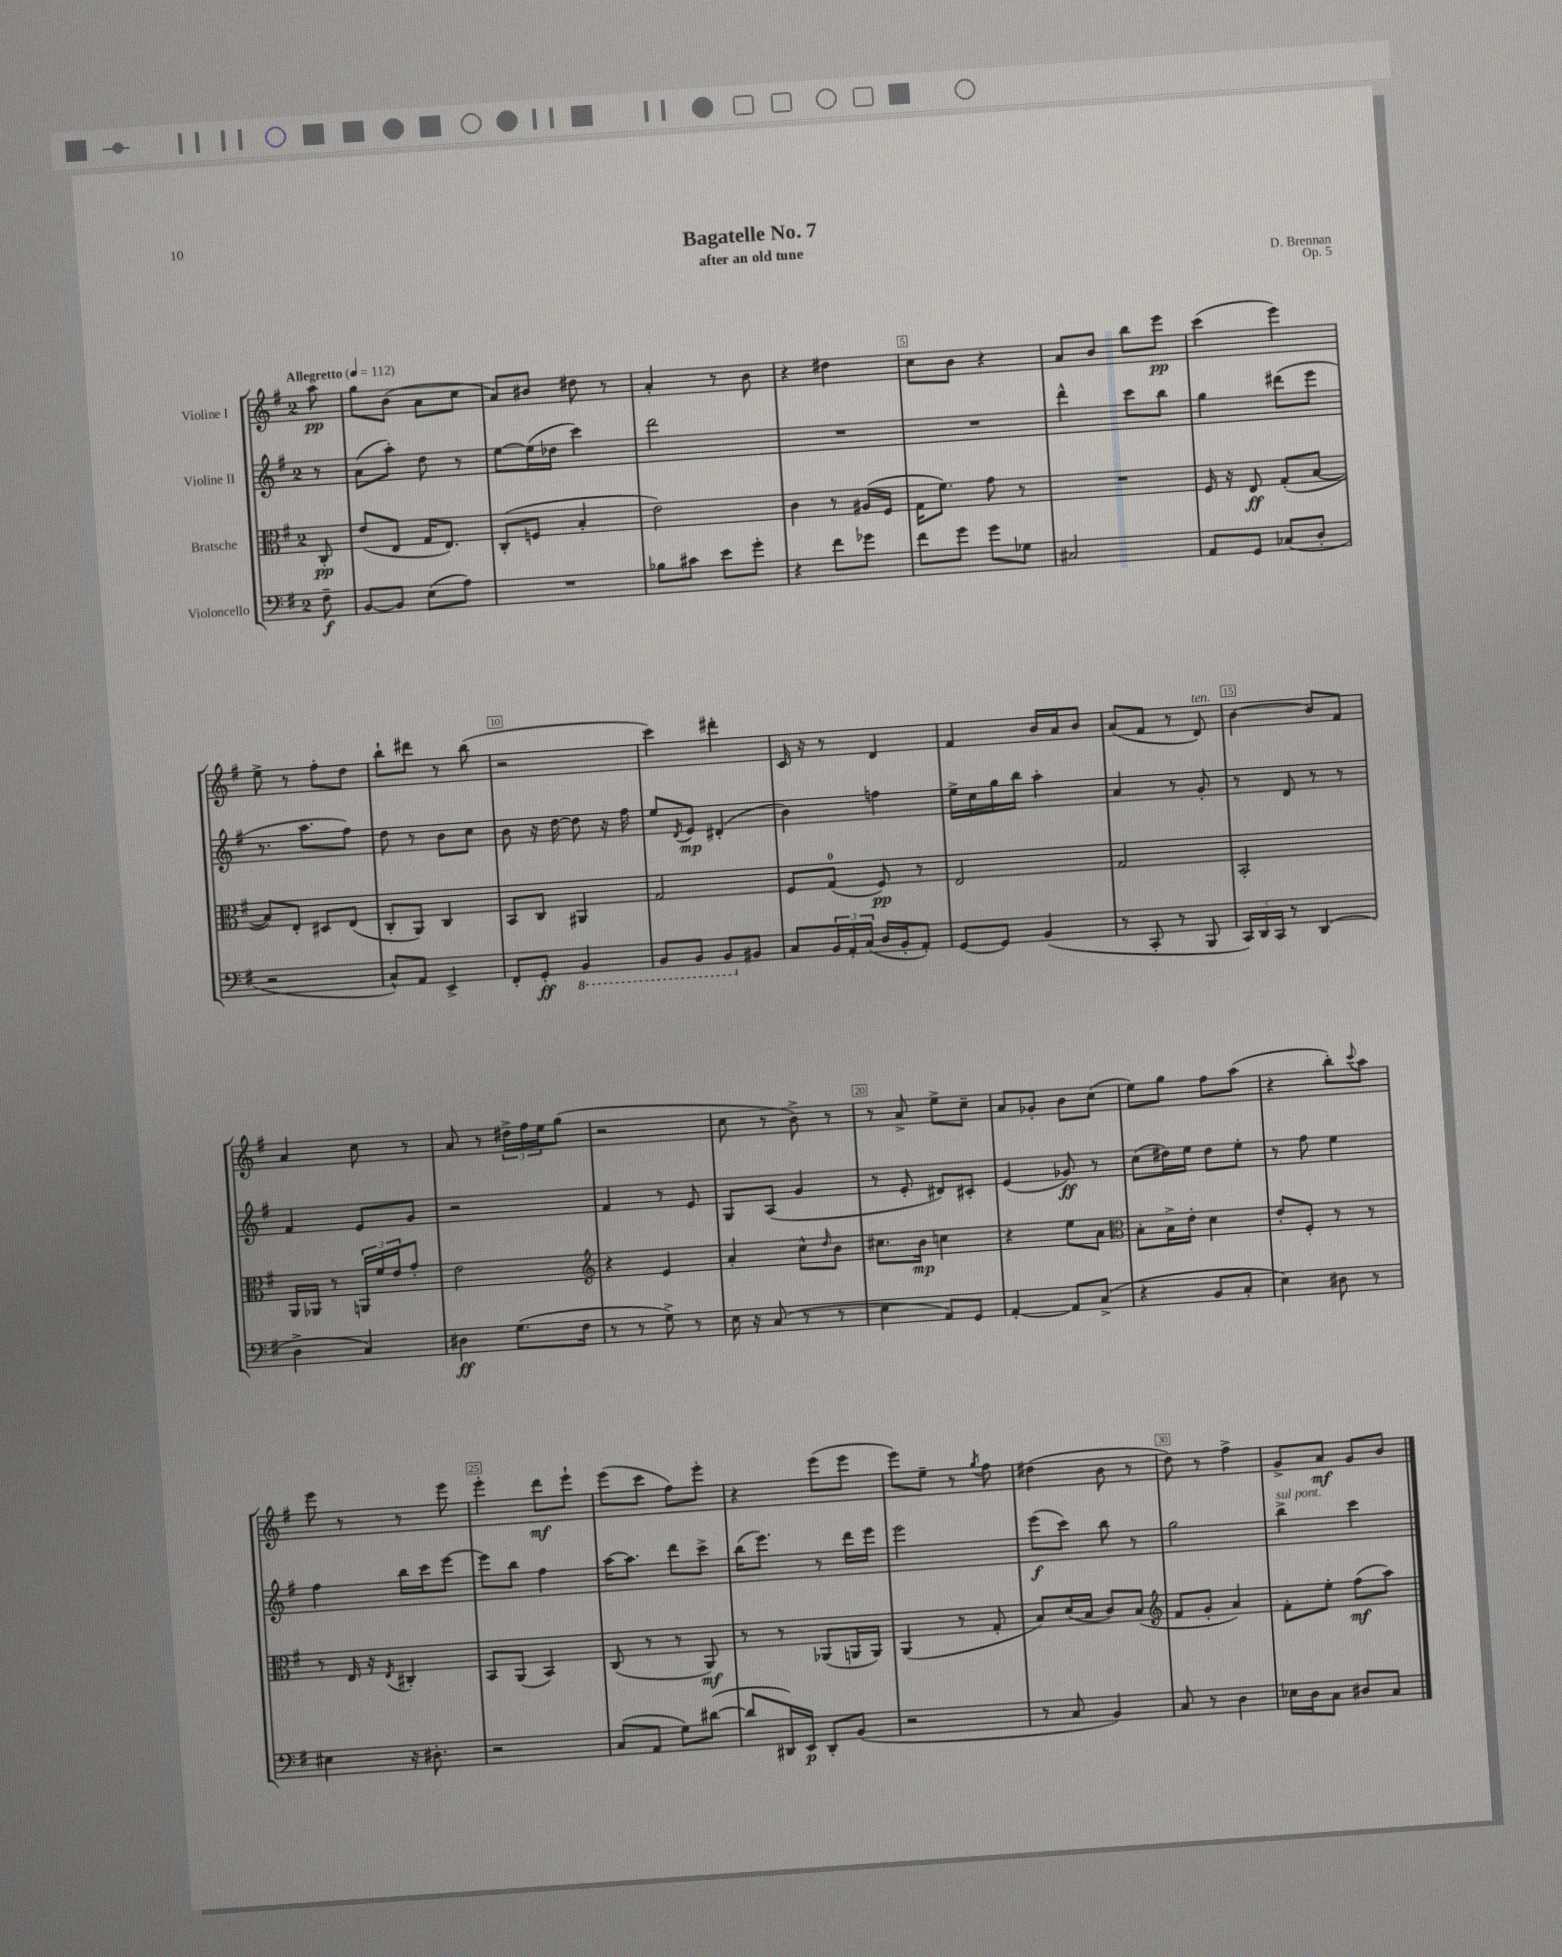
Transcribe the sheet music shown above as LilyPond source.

\header { title = "Bagatelle No. 7" composer = "D. Brennan" subtitle = "after an old tune" opus = "Op. 5" }
<<
\new StaffGroup <<
\new Staff = "s0" \with { instrumentName = "Violine I" } {
    \clef treble \key g \major \once \override Staff.TimeSignature.style = #'single-digit \time 2/4 \partial 8 \tempo "Allegretto" 4 = 112
    a''8\pp |
    g''8 b'8( a'8 c''8 |
    a'8) bis'8 dis''8 r8 |
    a'4-. r8 b'8 |
    r4 dis''4 |
    c''8 b'8 r4 |
    a'8 b'8 b''8 e'''8\pp |
    c'''4( e'''4) |
    e''8-> r8 fis''8-. d''8 |
    b''8-! dis'''8 r8 b''8( |
    r2 |
    c'''4) dis'''4-. |
    c'16 r16 r8 d'4 |
    fis'4 b'16 a'16 b'8 |
    a'8( fis'8 r8 d'8^\markup { \italic "ten." }) |
    b'4~ b'8 fis'8 |
    a'4 c''8 r8 |
    a'8 r8 \tuplet 3/2 { dis''16-> fis''16 e''16 } g''8( |
    r2 |
    c''8 r8 b'8->) r8 |
    r8 a'8-> e''8-> c''8-- |
    a'8 ges'8-. b'8 c''8( |
    e''8) g''8 fis''8 a''8( |
    r4 b''8-.) \appoggiatura { c'''8 } a''8 |
    e'''8 r8 r8 e'''8 |
    e'''4-. d'''8\mf e'''8-! |
    e'''8( c'''8 fis''8) e'''8-. |
    r4 e'''8( e'''8 |
    e'''8) e''8-- r8 \acciaccatura { g''8 } fis''8 |
    dis''4( b'8 r8 |
    d''8) r8 fis''4-> |
    g'8-> a'8\mf g'8 b'8 \bar "|." |
}
\new Staff = "s1" \with { instrumentName = "Violine II" } {
    \clef treble \key g \major \once \override Staff.TimeSignature.style = #'single-digit \time 2/4 \partial 8
    r8 |
    a'8( a''8-.) d''8 r8 |
    e''8~ e''16( des''16 c'''4) |
    d'''2 |
    R2 |
    R2 |
    d'''4-^ c'''8 b''8 |
    g''4 dis'''8( e'''8 |
    r8. a''8. fis''8) |
    d''8 r8 b'8 c''8 |
    b'8 r16 d''16~ d''8 r16 fis''16 |
    e''8 \acciaccatura { d'8 } e'8\mp dis'4-.( |
    b'4) f''4 |
    e''16-> c''16 g''16 b''16 a''4-. |
    a'4 r8 g'8-. |
    r8 d'8 r8 r8 |
    fis'4 e'8 g'8 |
    r2 |
    fis'4 r8 e'8 |
    g8 a8( g'4 |
    r8 e'8-. dis'8) cis'8-. |
    e'4( ges'8\ff) r8 |
    c''8( dis''16) e''16 dis''8 e''8-. |
    r8 fis''8 e''4 |
    fis''4 b''16 c'''16 e'''8~ |
    e'''8 b''8 fis''4 |
    a''16~ a''8. d'''8 c'''8-> |
    b''16( e'''8.) r8 d'''16 e'''16 |
    e'''2 |
    e'''8\f( c'''8) b''8 r8 |
    g''2 |
    b''4->^\markup { \italic "sul pont." } c'''4 \bar "|." |
}
\new Staff = "s2" \with { instrumentName = "Bratsche" } {
    \clef alto \key g \major \once \override Staff.TimeSignature.style = #'single-digit \time 2/4 \partial 8
    c8-.\pp |
    e'8( e8 g16 e8.) |
    c8-.( f8 b4-. |
    e'2) |
    c'4 r8 ais16( fis16 |
    g16 fis'8.) g'8 r8 |
    R2 |
    fis16 r16 e8\ff g8-.( b8~ |
    b8) e8-. dis8 e8( |
    c8-. a,8) c4 |
    b,8 c8 ais,4 |
    g2 |
    fis8 g8-0( fis8\pp) r8 |
    e2 |
    g2 |
    b,2-. |
    a,16 aes,16 r8 \tuplet 3/2 { a,16 fis'16 e'16 } g'8-. |
    e'2 |
    \clef treble r4 e'4 |
    a'4-. c''8-^ \grace { d''16 } b'8 |
    cis''8. b'16\mp c''4 |
    r4 e''8 a'8 |
    \clef alto b8-. b16-> e'16-. d'4 |
    e'8-. fis8-. r8 r8 |
    r8 e16 r16 \acciaccatura { e8 } cis4-. |
    b,8 a,8( b,4) |
    c8( r8 r8 a,8\mf) |
    r8 r8 aes,8( a,16 a,16) |
    a,4( r8 g8-. |
    b8) d'16( b16 c'8) b8( |
    \clef treble fis'8 g'8-. a'4) |
    fis'8-. e''8-. fis''8\mf( a''8) \bar "|." |
}
\new Staff = "s3" \with { instrumentName = "Violoncello" } {
    \clef bass \key g \major \once \override Staff.TimeSignature.style = #'single-digit \time 2/4 \partial 8
    fis8--\f |
    b,8~ b,8 e8( a8) |
    R2 |
    bes8 cis'8 e'8 g'8-. |
    r4 fis'8 ges'8 |
    fis'8 g'8 g'8 ges8 |
    cis2 |
    a,8 g,8 ces8( d8-. |
    r2 |
    c8-^) a,8 e,4-> |
    fis,8-. g,8-.\ff \ottava #-1 b,,4 |
    b,,8 b,,8 b,,8 \ottava #0 bis,8 |
    c8 \tuplet 3/2 { b,16 a,16-. c16( } d16 b,16-. a,8-.) |
    g,8~ g,8 b,4( |
    r8 c,8-. r8 b,,8 |
    \tuplet 3/2 { c,16) d,16 c,16 } r8 d,4( |
    d4-> c4) |
    dis4\ff g8.( fis16 |
    r8 r8 g8->) r8 |
    e16 r16 c8( r8 r8 |
    e4 a,8) g,8 |
    a,4~-. a,8 c8->( |
    r4 b,8 c8-. |
    e4) dis8 r8 |
    eis4 r16 dis8.-. |
    r2 |
    c8( a,8 g8) dis'8~( |
    dis'8 dis,16) e,16\p dis,8-. b,8( |
    r2 |
    r8 c8 b,4) |
    c8 r8 d4 |
    ees16 d16 c8 dis8 c8 \bar "|." |
}
>>
>>
\layout { \context { \Score \override BarNumber.break-visibility = ##(#f #t #t) barNumberVisibility = #(every-nth-bar-number-visible 5) \override BarNumber.stencil = #(make-stencil-boxer 0.1 0.3 ly:text-interface::print) } }
